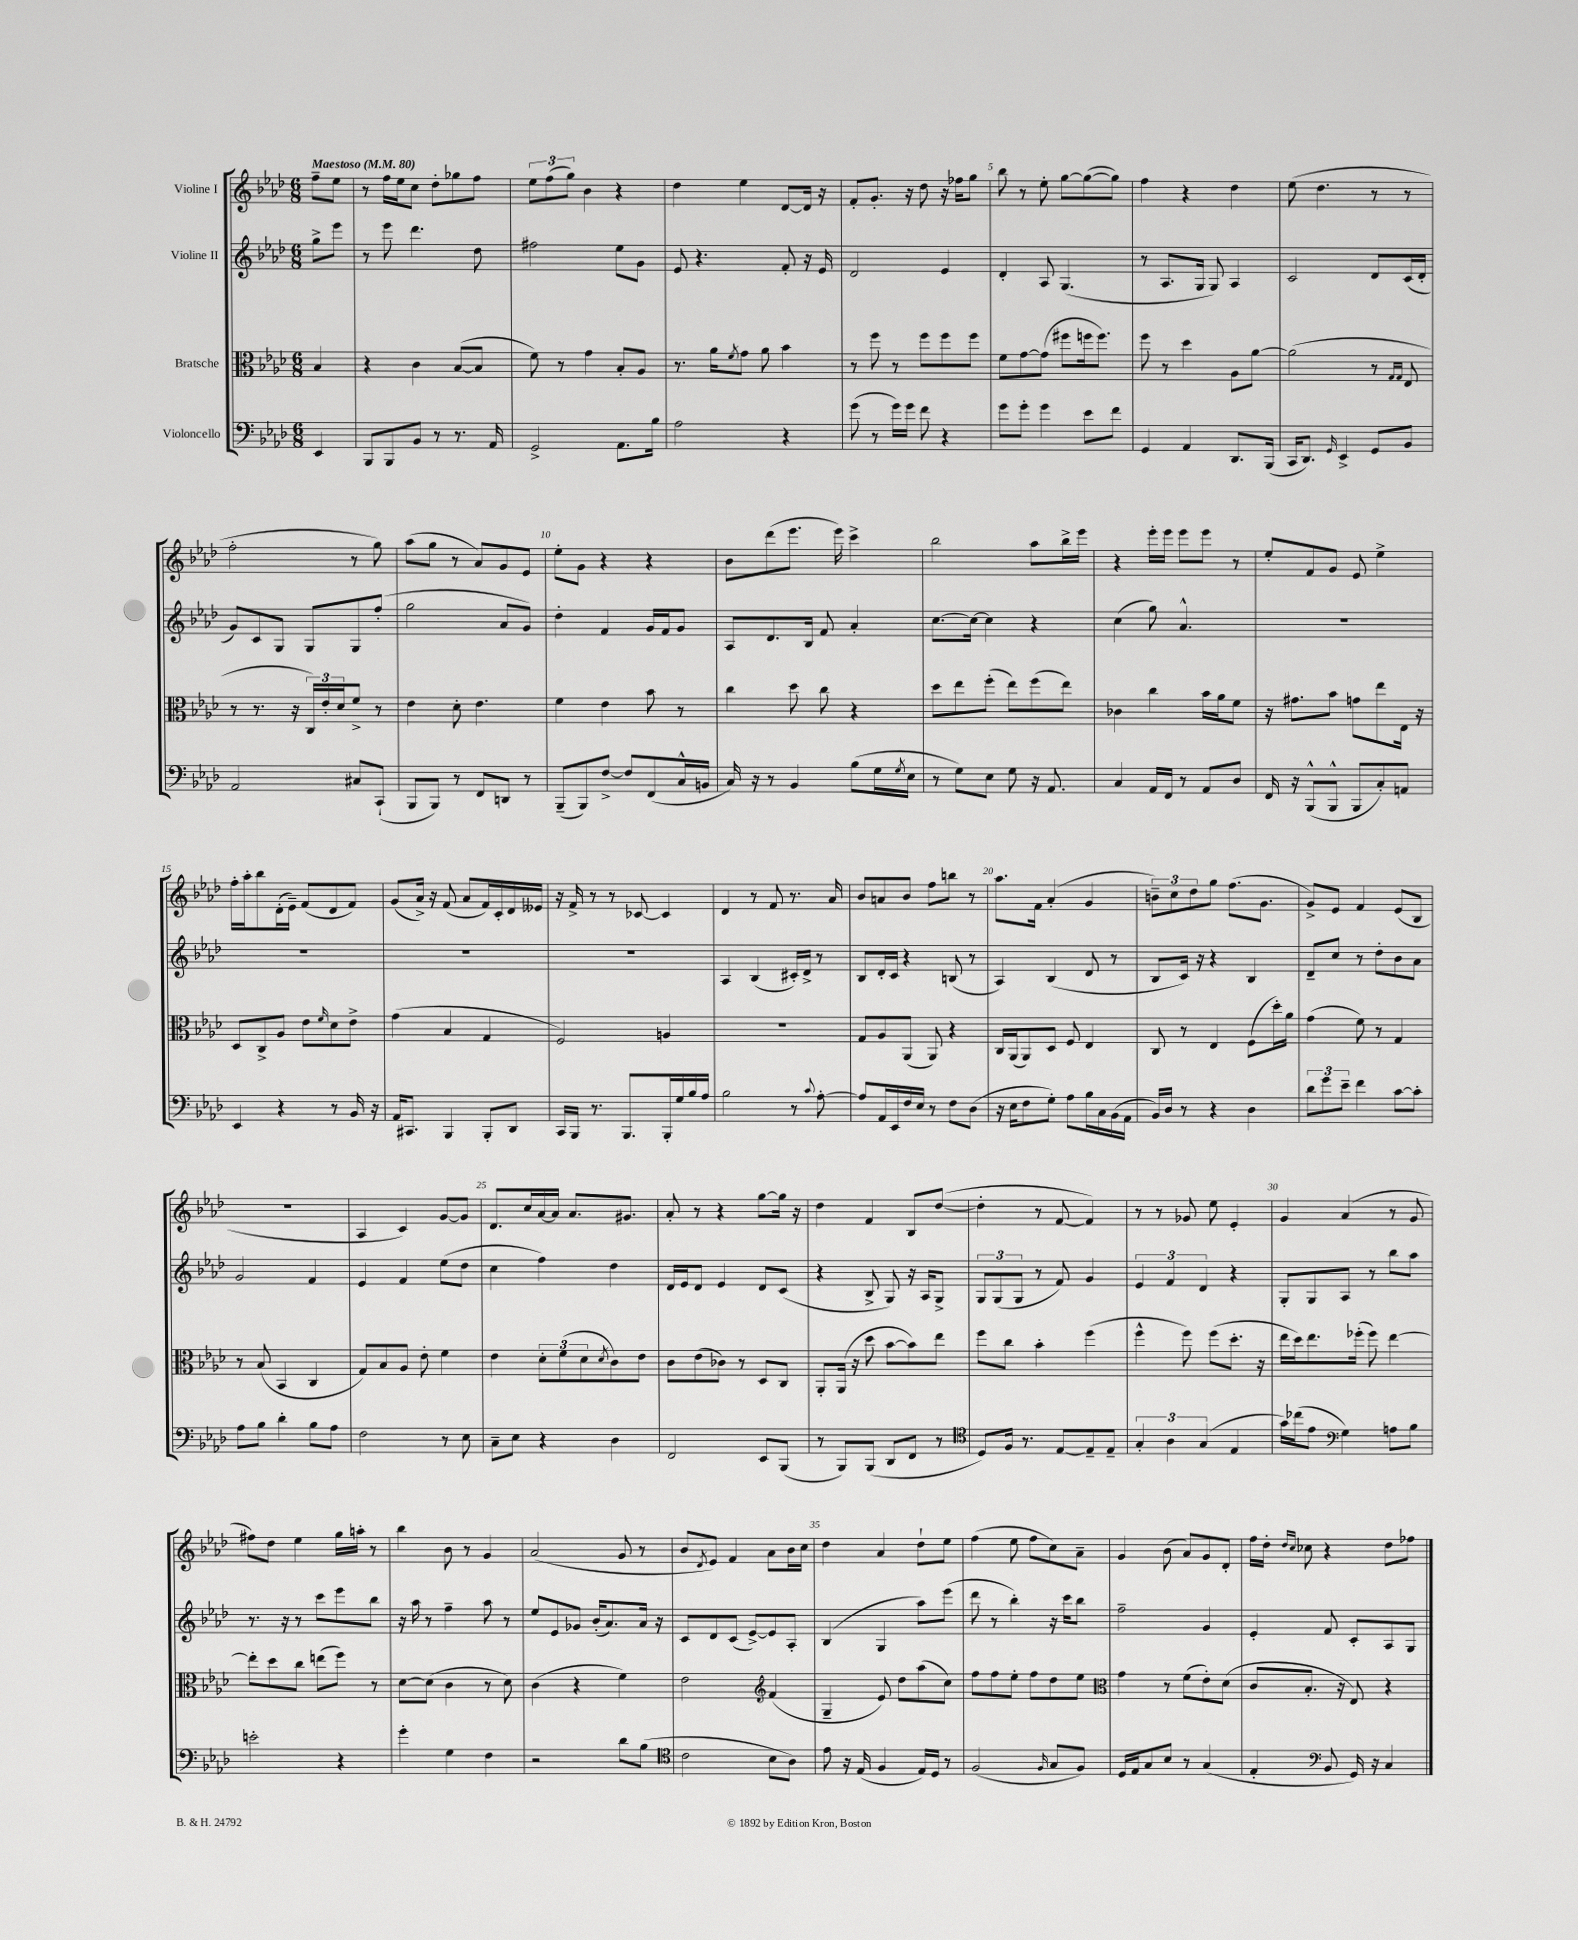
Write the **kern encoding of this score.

**kern	**kern	**kern	**kern
*staff4	*staff3	*staff2	*staff1
*clefF4	*clefC3	*clefG2	*clefG2
*k[b-e-a-d-]	*k[b-e-a-d-]	*k[b-e-a-d-]	*k[b-e-a-d-]
*M6/8	*M6/8	*M6/8	*M6/8
*MM80	*MM80	*MM80	*MM80
4EE-/	4B-/	8gg^\L	8ff~\L
.	.	8eee-\J	8ee-\J
=	=	=	=
8BBB-/L	4r	8r	8r
8BBB-/	.	8eee-\	16ff\LL
.	.	.	16ee-\J
8BB-/J	4c\	4.ddd-\	8cc\J
8r	.	.	8dd-'\L
8.r	([8B-/L	.	8gg-\
.	8B-/]J	8dd-\	8ff\J
16AA-/	.	.	.
=	=	=	=
2GG^/	8f\)	2ff#\	12ee-\L
.	.	.	(12ff\
.	8r	.	.
.	.	.	12gg\J)
.	4g\	.	4b-\
8.AA-\L	8B-'/L	8ee-\L	4r
.	8A-/J	8g\J	.
16B-\Jk	.	.	.
=	=	=	=
2A-\	8.r	8e-/	4dd-\
.	.	4.r	.
.	16a-\LK	.	.
.	8qf/	.	.
.	8g\J	.	4ee-\
.	8a-\	.	.
4r	4b-\	8f'/	[8d-/L
.	.	16r	16d-/]Jk
.	.	16e-/	16r
=	=	=	=
(8g\	8r	2d-/	8f'/L
8r	8ff\	.	8.g'/J
16g\LL)	8r	.	.
16g\JJ	.	.	16r
8f\	8ff\L	.	8dd-\
4r	8ff\	4e-/	16r
.	.	.	16ff-\LK
.	8ff\J	.	8gg\J
=	=	=	=
8g\L	8f\L	4d-'/	8bb-\
8g'\J	[8g\	.	8r
4g\	(8g\]J	8A-/	8ee-'\
.	8ff#\L	(4.G/	[8gg\L
8e-\L	16ff\k	.	(8gg\_
.	8.ff\J)	.	.
8f\J	.	.	8gg\]J)
=	=	=	=
4GG/	8ff\	8r	4ff\
.	8r	8.A-/L	.
4AA-/	4dd-\	.	4r
.	.	16G/Jk	.
.	.	8G/)	.
8.DD-/L	8A-\L	4A-/	4dd-\
.	[8a-\J	.	.
(16BBB-/Jk	.	.	.
=	=	=	=
16CC/LK	(2a-\]	2c/	(8ee-\
8.DD-/J)	.	.	.
.	.	.	4.dd-\
16qqGG/	.	.	.
4EE-^/	.	.	.
8GG/L	8r	8d-/L	8r
.	16qqG/LL	.	.
.	16qqG/JJ	.	.
8BB-/J	8E-/	(16c/L	8r
.	.	16d-'/JJ	.
=	=	=	=
2AA-/	8r	8g/L)	2ff'\
.	8.r	8c/	.
.	.	8G/J	.
.	16r	.	.
.	24C/LL)	8G/L	.
.	24e-'/	.	.
.	24d-/J	.	.
8C#/L	8f^/J	8G/	8r
(8CC`/J	8r	(8ff'/J	8gg\)
=	=	=	=
8BBB-/L	4e-\	2gg\	(8aa-\L
8BBB-/J)	.	.	8gg\J
8r	8d-'\	.	8r
8FF/L	4.e-\	.	8a-/L)
8DD/J	.	8a-/L	8g/
8r	.	8g/J)	8e-/J
=	=	=	=
(8BBB-~/L	4f\	4dd-'\	8ee-'\L
8BBB-/)	.	.	8g\J
[8F^/J	4e-\	4f/	4r
8F/]L	.	.	.
(8FF/	8b-\	16g/LL	4r
.	.	16f/J	.
16C^^/L	8r	8g/J	.
16BB/JJ	.	.	.
=	=	=	=
16C/)	4cc\	8A-/L	8b-\L
16r	.	.	.
8r	.	8.d-/	(8ddd-\
4BB-/	8dd-\	.	8.eee-\J
.	.	16B-/Jk	.
.	8cc\	8f/	.
.	.	.	16eee-\)
(8B-\L	4r	4a-'/	4ccc^\
16G\L	.	.	.
8qG/	.	.	.
16E-\JJ	.	.	.
=	=	=	=
8r	8dd-\L	[8.cc\L	2bb-\
8G\L)	8ee-\	.	.
.	.	16cc\_Jk	.
8E-\J	(8ff'\J	4cc\]	.
8G\	8ee-\L)	.	.
16r	(8ff\	4r	8aa-\L
8.AA-/	.	.	.
.	8ee-\J)	.	16bb-^\L
.	.	.	16eee-\JJ
=	=	=	=
4C/	4c-\	(4cc\	4r
16AA-/LL	4cc\	8gg\)	16eee-'\LL
16FF/JJ	.	.	16eee-\JJ
8r	.	4.a-^^/	8eee-\L
8AA-/L	16b-\LL	.	8eee-\J
.	16a-\J	.	.
8D-/J	8f\J	.	8r
=	=	=	=
16FF/	16r	2.r	8ee-'/L
16r	8.g#\L	.	.
(8BBB-^^/L	.	.	8f/
8BBB-^^/J	8b-\J	.	8g/J
8BBB-/L	8g\L	.	8e-/
8C'/)	8ee-\	.	4ee-^\
8AA/J	16E-\Jk	.	.
.	16r	.	.
=	=	=	=
4EE-/	8D-/L	2.r	16ff'\LL
.	.	.	16aa-'\J
.	8C^/	.	8bb-\
4r	8A-/J	.	(16d-'\L
.	.	.	16e-~\JJ)
.	8e-\L	.	(8f/L
.	16qqf/	.	.
8r	8d-\	.	8d-/
16BB-/	8e-^\J	.	8f/J)
16r	.	.	.
=	=	=	=
16AA-/LK	(4g\	2.r	(8g/L
8.CC#/J	.	.	.
.	.	.	16a-^/Jk)
.	.	.	16r
4BBB-/	4B-/	.	(8f/
.	.	.	8a-/L
8BBB-'/L	4G/	.	16f/L)
.	.	.	16c'/
8DD-/J	.	.	16d-/
.	.	.	16e--/JJ
=	=	=	=
16CC/LL	2F/)	2.r	16r
16BBB-/JJ	.	.	16f^/
8.r	.	.	8r
.	.	.	8r
8.BBB-/L	.	.	.
.	.	.	[8c-/
16BBB-'/L	4A/	.	4c-/]
16G/	.	.	.
16B-/	.	.	.
16A-/JJ	.	.	.
=	=	=	=
2B-\	2.r	4A-/	4d-/
.	.	(4B-/	8r
.	.	.	8f/
8r	.	16c#'/LL)	8.r
.	.	16d-^/JJ	.
8qqc/	.	.	.
[8A-'\	.	8r	.
.	.	.	16a-/
=	=	=	=
8A-/]L	8G/L	8B-/L	8b-/L
16AA-/L	8A-/	16d-'/L	8a/
16EE-/	.	16c/JJ	.
16F/	(8AA-/J	4r	8b-/J
16E-/JJ	.	.	.
8r	8AA-/)	.	8ff\L
8F\L	4r	(8B/	8bb\J
(8D-\J	.	8r	8r
=	=	=	=
16r	16C/LL	4A-/)	8.aa-\L
16E-\LK	(16AA-/J	.	.
8F\	8AA-/)	.	.
.	.	.	16f\Jk
8G'\J)	8D-/J	(4B-/	(4a-'/
8A-\L	8F/	.	.
16B-\L	4E-/	8d-/	4g/
16C\	.	.	.
(16BB-\	.	8r	.
16AA-\JJ	.	.	.
=	=	=	=
16BB-/LL)	8C/	8B-/L	12b~\L)
16D-/JJ	.	.	.
.	.	.	12cc\
8r	8r	16c/Jk)	.
.	.	.	12dd-\
.	.	16r	.
4r	4E-/	4r	8gg\J
.	.	.	(8.ff\L
4D-\	(8F\L	4B-/	.
.	.	.	8.g\J
.	16dd-'\L)	.	.
.	16a-\JJ	.	.
=	=	=	=
12d-\L	(4g\	8d-~/L	8g^/L)
12g\	.	.	.
.	.	8cc/J	8e-/J
12e-~\J	.	.	.
4f\	8f\)	8r	4f/
.	8r	8dd-'\L	.
[8c\L	4G/	8b-\	(8e-/L
8c'\]J	.	8a-\J	8B-/J
=	=	=	=
8A-\L	8r	2g/	2.r
8B-\J	(8B-/	.	.
4d-'\	4BB-/	.	.
8B-\L	4C/	4f/	.
8A-\J	.	.	.
=	=	=	=
2F\	8G/L)	4e-/	4A-/
.	8B-/	.	.
.	8A-/J	4f/	4c/)
.	8e-'\	.	.
8r	4f\	(8ee-\L	[8g/L
8E-\	.	8dd-\J	8g/]J
=	=	=	=
8C~\L	4e-\	4cc\	8.d-/L
8E-\J	.	.	.
.	.	.	16cc/L
4r	12d-'\L	4ff\)	[16a-/
.	.	.	16a-/]JJ
.	(12f\	.	.
.	.	.	8.a-/L
.	12d-\	.	.
.	8qd-/	.	.
4D-\	8c\)	4dd-\	.
.	.	.	8.g#/J
.	8e-\J	.	.
=	=	=	=
2FF/	8c\L	16d-/LL	8a-'/
.	.	16e-/J	.
.	(8e-\	8d-/J	8r
.	8c-\J)	4e-/	4r
.	8r	.	.
8EE-/L	8D-/L	8d-/L	[8gg\L
(8BBB-/J	8C/J	(8c/J	16gg\]Jk
.	.	.	16r
=	=	=	=
8r	8AA-'/L	4r	4dd-\
8BBB-/L)	(16AA-/Jk	.	.
.	16r	.	.
(8BBB-/J	8dd-\	8B-^/	4f/
8DD-/L	[8b-\L	8G/)	.
8FF/J	8b-\])	16r	8B-/L
.	.	16A-/LK	.
8r	8ee-\J	8G^/J	([8dd-/J
=	=	=	=
*clefC4	*	*	*
8D-/L)	8ff\L	12G/L	4dd-'\]
.	.	(12G/	.
16F/Jk	8cc\J	.	.
.	.	12G/J	.
8.r	.	.	.
.	4b-'\	8r	8r
[8E-/L	.	8f/)	[8f/
8E-~/]	(4ff\	4g/	4f/])
8E-~/J	.	.	.
=	=	=	=
6G'/	4ff^^\	6e-/	8r
.	.	.	8r
6A-\	.	6f/	.
.	8ff\)	.	8g-/
(6G/	.	6d-/	.
.	(8ff\L	.	8ee-\
4E-/	8.dd-'\J	4r	4e-'/
.	16r	.	.
=	=	=	=
16g\LL)	16ee-\LL	8G'/L	4g/
(16cc-\J	16dd-\J)	.	.
8e-\J	8.ee-\	8G/	.
*clefF4	*	*	*
4G\)	.	8A-/J	(4a-/
.	(16ff-'\Jk	.	.
.	8ff-\)	8r	.
8A\L	[4ee-\	8bb-\L	8r
8B-\J	.	8aa-\J	8g/
=	=	=	=
2e'\	8ee-'\]L	8.r	8ff#\L)
.	8dd-\	.	8dd-\J
.	.	16r	.
.	8cc\J	8r	4ee-\
.	(8ee\L	8ccc\L	.
4r	8ff\J)	8eee-\	16gg\LL
.	.	.	16aa'\JJ
.	8r	8bb-\J	8r
=	=	=	=
4g'\	[8d-\L	16r	4bb-\
.	.	16aa-\	.
.	(8d-\]J	8r	.
4G\	4c\	4ff~\	8b-\
.	.	.	8r
4F\	8r	8aa-\	4g/
.	8d-\)	8r	.
=	=	=	=
2r	(4c\	8ee-/L	(2a-/
.	.	8e-/	.
.	4r	8g-/J	.
.	.	(16b-'/LK	.
.	.	8.a-/)	.
8d-\L	4f\)	.	8g/
(8B-\J	.	16a-/Jk	8r
.	.	16r	.
=	=	=	=
*clefC4	*	*	*
2c\	2e-\	8c/L	8b-/L
.	.	.	8qd-/
.	.	8d-/	8e-/J)
.	.	(8c/J	4f/
.	.	[8e-^/L)	.
*	*clefG2	*	*
8B-\L	(4f/	8e-/]	8a-\L
8A-\J)	.	8A-'/J	16b-\L
.	.	.	16cc\JJ
=	=	=	=
8e-\	4G~/	(4B-/	4dd-\
16r	.	.	.
(16E-/	.	.	.
4F/	8e-/)	4G/	4a-/
.	8dd-\L	.	.
16E-/LL)	(8aa-\	8aa-\L)	8dd-`\L
16D-/JJ	.	.	.
8r	8cc\J)	(8eee-\J	8ee-\J
=	=	=	=
(2F/	8ff\L	8ddd-\	(4ff\
.	8ff\	8r	.
.	8ee-'\J	4bb-'\)	8ee-\
.	8ff\L	.	8ff\L
16qqF/	.	.	.
8G/L	8dd-\	16r	8cc\)
.	.	16ccc\LK	.
8F/J)	8ee-\J	8bb-\J	8a-~\J
=	=	=	=
*	*clefC3	*	*
16D-/LL	4g\	2ff~\	4g/
16E-/J	.	.	.
8G/	.	.	.
8B-/J	8r	.	(8b-\
8r	(8f\L	.	8a-/L)
(4G/	8e-'\)	4g/	8g/
.	(8d-\J	.	8d-'/J
=	=	=	=
4E-'/	8c/L	4e-'/	16ff\LL
.	.	.	16dd-'\JJ
.	.	.	16qqdd-/LL
.	.	.	16qqcc/JJ
.	8.B-'/J	.	8cc-\
*clefF4	*	*	*
8BB-/	.	8f/	4r
.	16r	.	.
16GG/)	8E-/)	8c'/L	.
16r	.	.	.
4C/	4r	8A-/	8dd-\L
.	.	8G/J	8ff-\J
==	==	==	==
*-	*-	*-	*-
